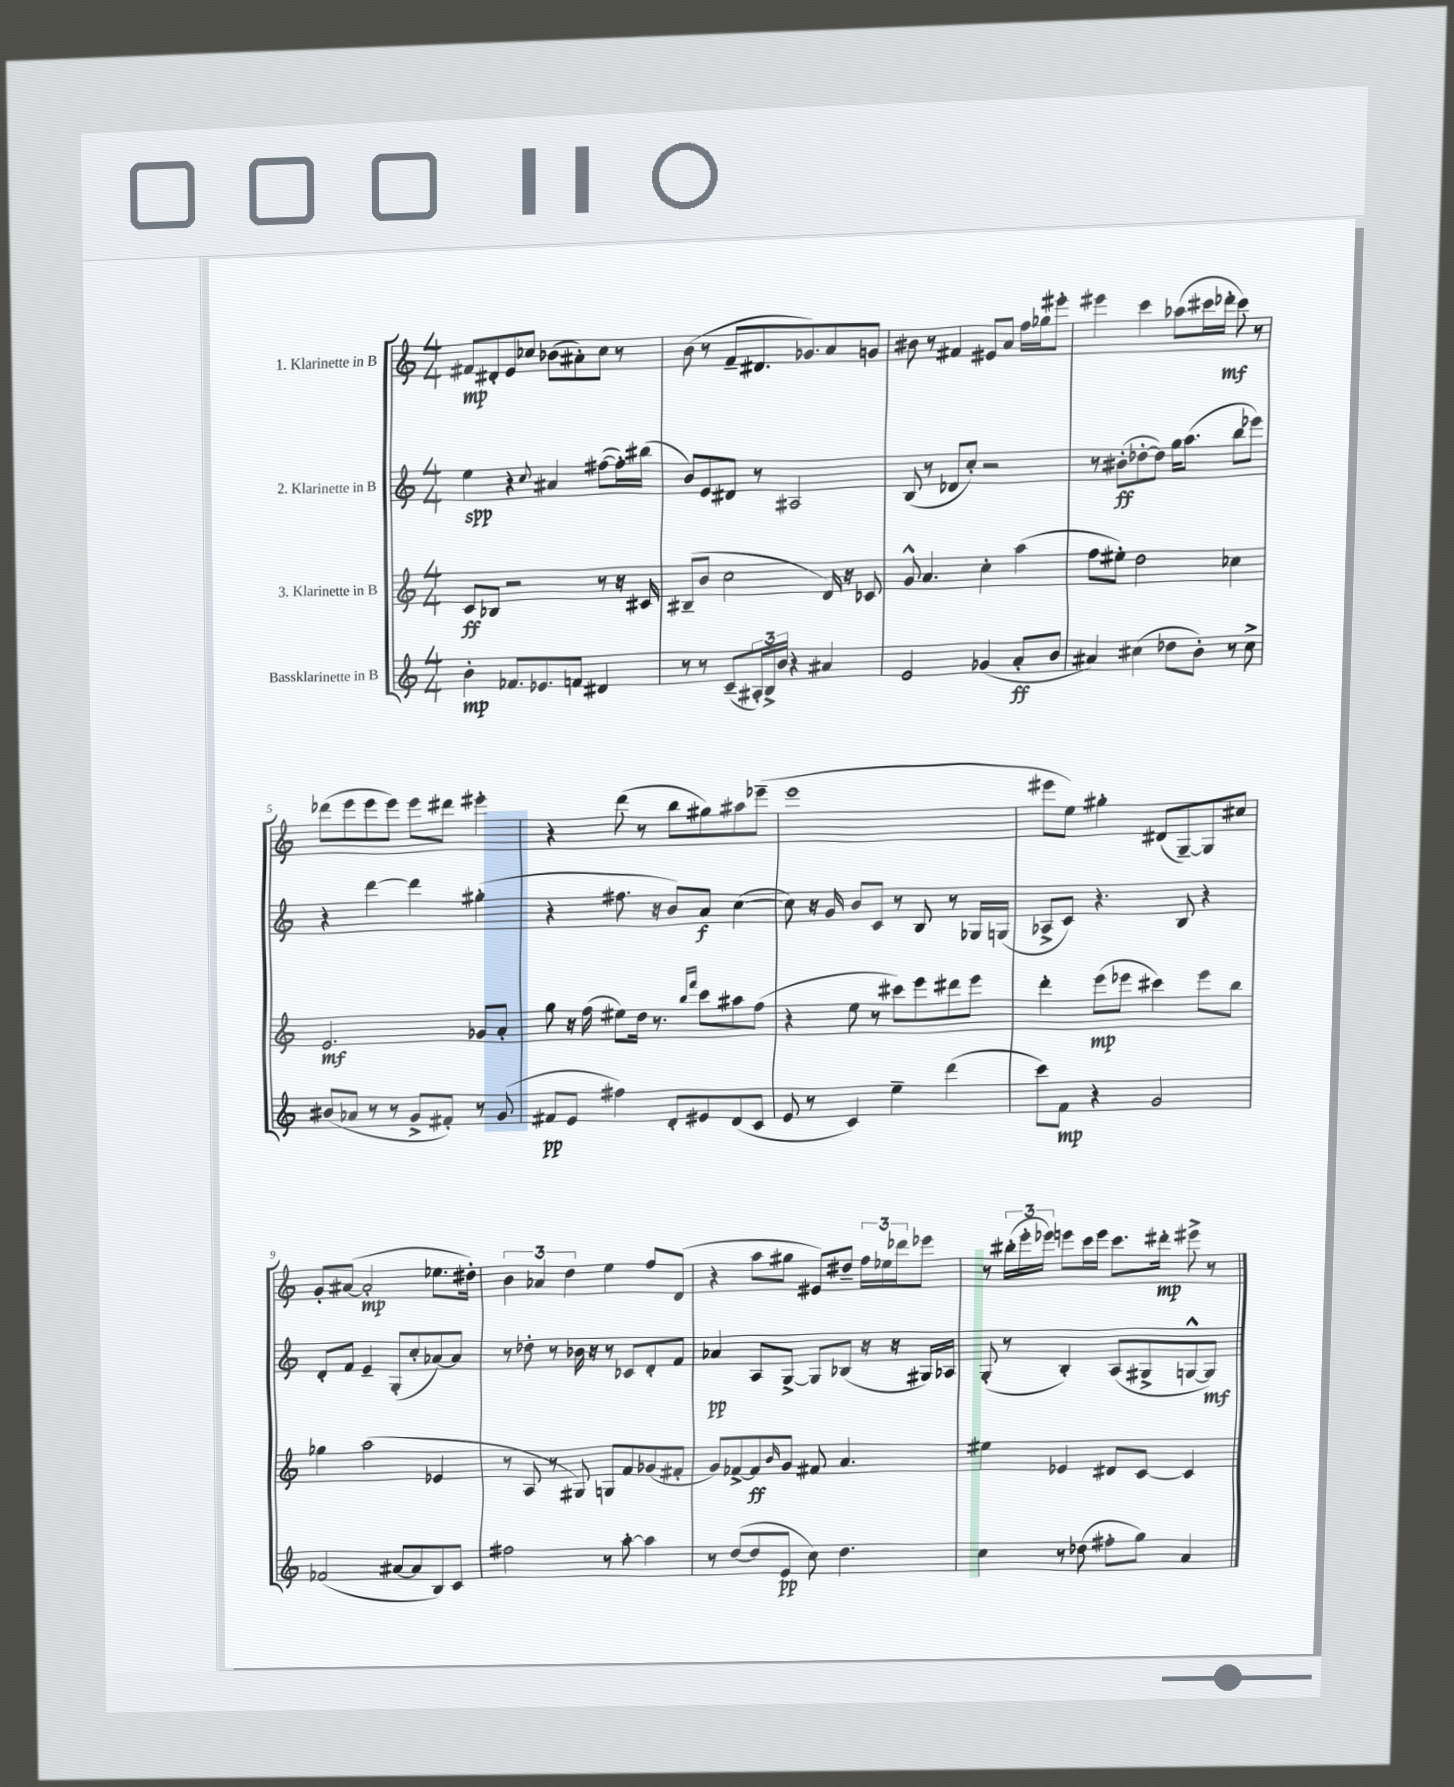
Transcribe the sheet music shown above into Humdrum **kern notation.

**kern	**kern	**kern	**kern
*staff4	*staff3	*staff2	*staff1
*clefG2	*clefG2	*clefG2	*clefG2
*k[]	*k[]	*k[]	*k[]
*M4/4	*M4/4	*M4/4	*M4/4
4b'	8c	4ee	8f#
.	8B-	.	8d#'
8.f-	2r	4r	8e
.	.	.	8cc-
8.e-	.	.	.
.	.	8qqcc	.
.	.	4a#	(8b-
8f	.	.	8a#')
4d#	8r	([8ff#	8cc-
.	16r	16ff#'])	8r
.	16c#	(16bb#	.
=	=	=	=
8r	(8B#~	8b)	(8b
8r	8b	8e	8r
(8c~	2cc	8d#	8f~
24A#')	.	8r	8.d#
24B^	.	.	.
24b	.	.	.
4r	.	2A#	.
.	.	.	8.g-)
4a#	16d)	.	8a
.	16r	.	.
.	8c-	.	8g
=	=	=	=
2e	8g^^	(8B	8b#
.	4.a	8r	8r
.	.	8d-	4f#
.	.	8cc')	.
(4g-	4cc'	2r	8e#
.	.	.	8a
8a'	(4aa	.	16ff
.	.	.	16gg-
8b	.	.	8eee#'
=	=	=	=
4a#)	8ff	8r	4eee#
.	8ee#')	(8b#'	.
(4cc#	2dd	[8dd-'	4ccc
.	.	8dd-])	.
8dd-	.	16gg	(8aa-
.	.	(8.aa	.
8b')	.	.	16ccc#
.	.	.	16ddd-'
8r	4cc-	8bb	8ccc#)
8cc#^	.	8eee-)	8r
=	=	=	=
(8b#	2.e	4r	(8ddd-
8a-	.	.	8eee
8r	.	[4ddd	8eee
8r	.	.	8eee)
8g^	.	4ddd]	8eee
8f#')	.	.	8ddd#
8r	8g-	(4gg#'	4eee#'
(8g	8a'	.	.
=	=	=	=
8f#	8gg	4r	4r
8e	16r	.	.
.	(16ff	.	.
4ff#)	8ee#)	8.ff#	(8ddd
.	16dd	.	8r
.	8.r	16r	.
8d'	.	8b)	8bb
.	16qqbb	.	.
.	16qqfff	.	.
8e#	8ccc	8a	8gg#)
(8d	8aa#	([4cc	8aa#
8c	(8ff	.	(8eee-~
=	=	=	=
8e	4r	8cc])	1eee
8r	.	16r	.
.	.	16g	.
4c)	8ee	8b	.
.	8r	8c	.
4ee~	8ccc#)	8r	.
.	8eee	8B	.
(4ddd	8ddd#	8r	.
.	8eee	16G-	.
.	.	(16G	.
=	=	=	=
8ccc)	4ddd'	8A-^	8eee#
8f	.	8c)	8ee)
4r	(8eee	4.r	4gg#'
.	8eee-	.	.
2g	4ccc#)	.	(8d#
.	.	8B	[8G~)
.	8eee-	4r	8G]
.	8bb	.	8cc#
=	=	=	=
(2f-	4gg-	8d'	8g'
.	.	8f	([8a#
.	(2aa	4e~	2a#']
[8a#	.	(8G'	.
8a#]	.	8cc'	.
8B)	4e-	[8a-)	8.ee-
8c	.	8a-]	.
.	.	.	16dd#')
=	=	=	=
2ff#	8r	8r	6b
.	8A	8dd-'	.
.	.	.	6a-
.	8r	8r	.
.	.	.	6dd
.	8G#)	16b-	.
.	.	16r	.
8r	8G	8r	4ee
[8aa'	8f	8c-	.
4aa]	(8g-	8d'	8ff
.	8f#'	8f	(8d
=	=	=	=
8r	8g)	4a-	4r
([8dd	[8f-^	.	.
8dd]	8f-]	8A	8aa
.	16qqb	.	.
8e	8g	[8G^	8gg#
8cc)	8f#	8G]	8e#)
4.dd	4.a	(8B-	8dd#~
.	.	16r	24ff
.	.	.	24ee-
.	.	16r	.
.	.	.	24ddd-
.	.	16G#)	8eee-
.	.	16A-	.
=	=	=	=
4cc	4ee#	(8G'	8r
.	.	8r	(24bb#'
.	.	.	24eee'
.	.	.	24eee-)
8r	4e-	4B')	8eee
(8dd-	.	.	16ccc
.	.	.	16eee
8ff#'	8d#	(8A	8.ccc
8gg)	[8c	8G#^	.
.	.	.	16ddd#'
4a	4c]	[8G^^	8eee#^
.	.	8G])	8r
==	==	==	==
*-	*-	*-	*-
